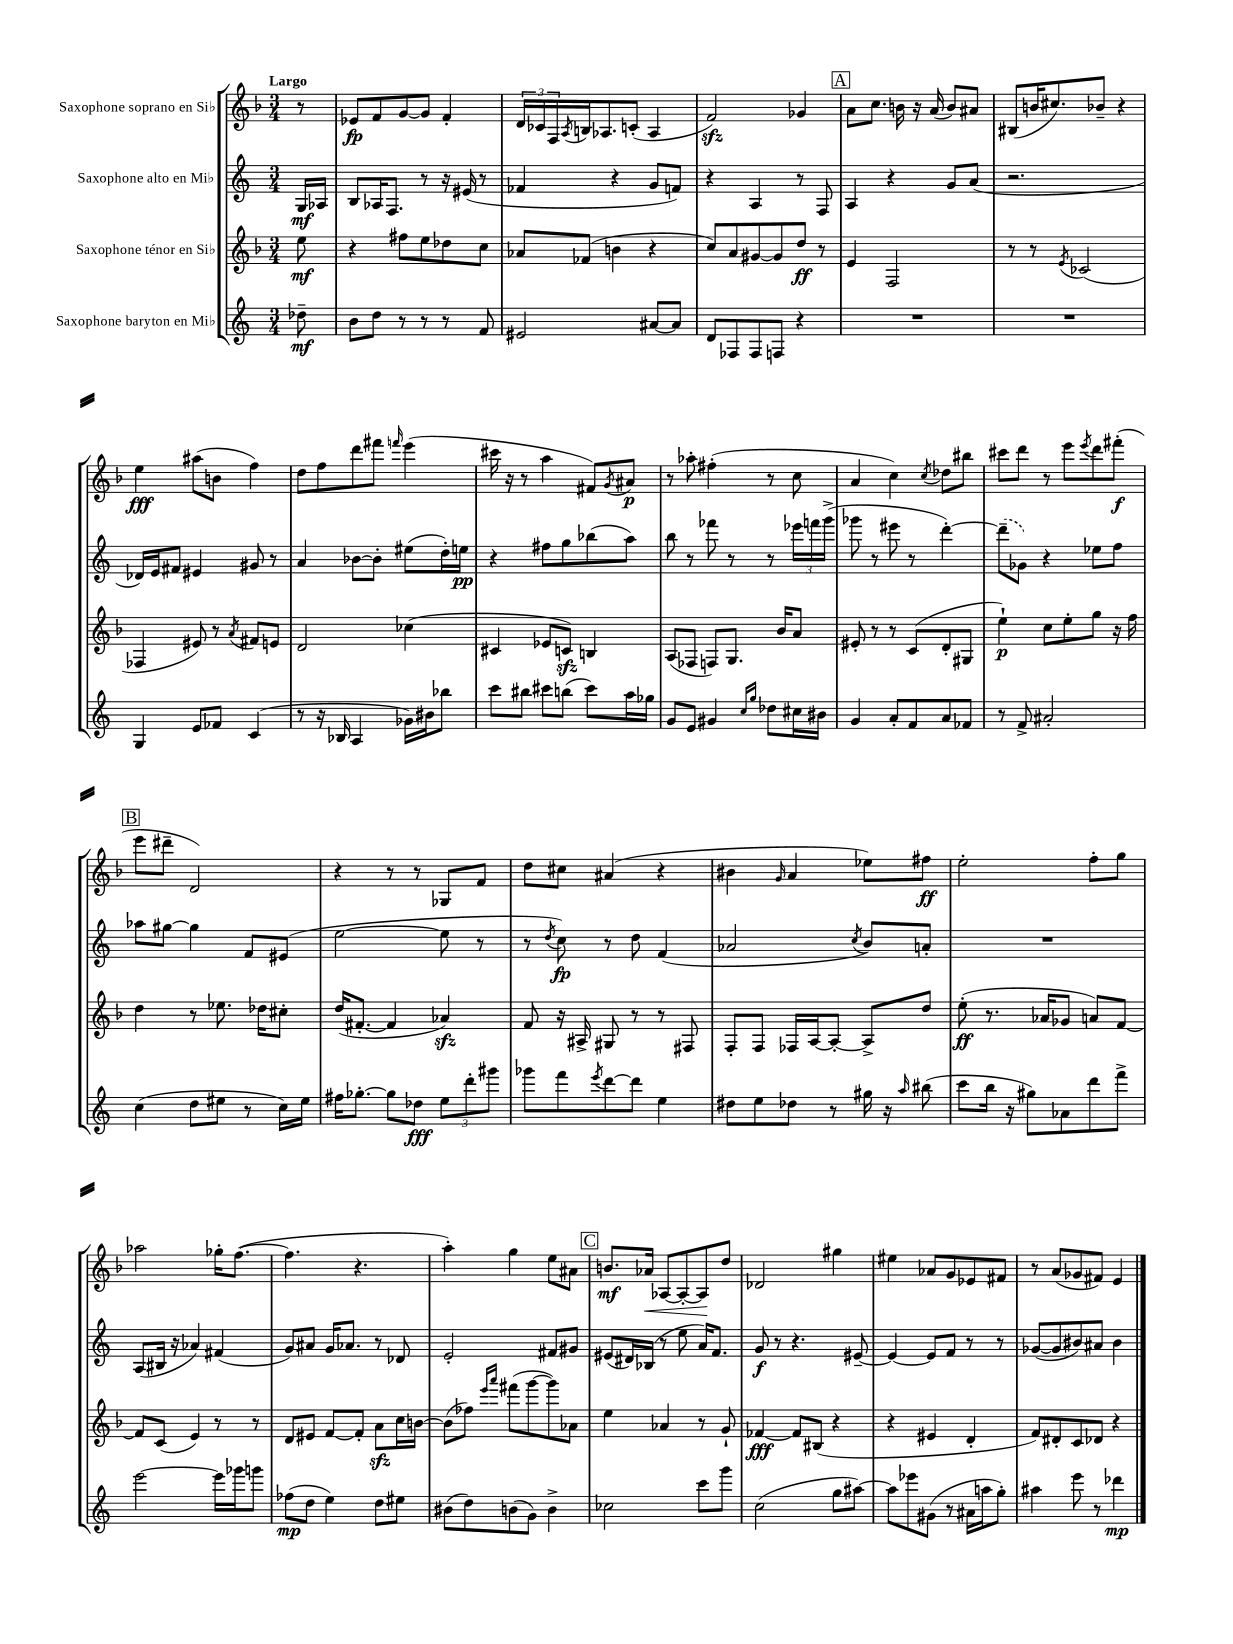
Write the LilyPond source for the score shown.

<<
\new StaffGroup <<
\new Staff = "s0" \with { instrumentName = "Saxophone soprano en Sib" } {
    \clef treble \key f \major \numericTimeSignature \time 3/4 \partial 8 \tempo "Largo"
    r8 |
    ees'8\fp f'8 g'8~ g'8 f'4-. |
    \tuplet 3/2 { d'16 ces'16 f16 } \acciaccatura { a8 } b16 aes8. c'8-.( aes4 |
    f'2\sfz) ges'4 |
    \mark \markup { \box "A" } a'8 c''8. b'16 r16 a'16( b'8) ais'8 |
    bis8( b'16 cis''8.) bes'8-- r4 |
    e''4\fff ais''8( b'8 f''4) |
    d''8 f''8 d'''8 fis'''8 \grace { f'''16 } e'''4( |
    cis'''16 r16 r8 a''4 fis'8) \acciaccatura { g'8 } ais'8\p |
    r8 aes''8-. fis''4-.( r8 c''8 |
    a'4 c''4) \acciaccatura { c''8 } des''8 bis''8 |
    cis'''8 d'''8 r8 e'''8 \acciaccatura { e'''8 } d'''8 fis'''8-.\f( |
    \mark \markup { \box "B" } e'''8 dis'''8-- d'2) |
    r4 r8 r8 ges8 f'8 |
    d''8 cis''8 ais'4( r4 |
    bis'4 \grace { g'16 } a'4 ees''8) fis''8\ff |
    e''2-. f''8-. g''8 |
    aes''2 ges''16-. f''8.~( |
    f''4. r4. |
    a''4-.) g''4 e''8 ais'8 |
    \mark \markup { \box "C" } b'8.\mf aes'16\< aes8~ aes8~-. aes8\! d''8 |
    des'2 gis''4 |
    eis''4 aes'8 g'8 ees'8 fis'8 |
    r8 a'8( ges'8 fis'8) e'4 \bar "|." |
}
\new Staff = "s1" \with { instrumentName = "Saxophone alto en Mib" } {
    \clef treble \key c \major \numericTimeSignature \time 3/4 \partial 8
    g16\mf aes16 |
    b8 aes16 f8. r8 r16 eis'16( r8 |
    fes'4 r4 g'8 f'8) |
    r4 a4 r8 f8 |
    \mark \markup { \box "A" } a4 r4 g'8 a'8( |
    r2. |
    des'16) e'16 fis'8 eis'4 gis'8 r8 |
    a'4 bes'8~ bes'8-. eis''8( d''16-.) e''16\pp |
    r4 fis''8 g''8 bes''8( a''8) |
    b''8 r8 fes'''8 r8 r8 \tuplet 3/2 { ees'''16 f'''16 g'''16->( } |
    ges'''8 r8 eis'''8 r8 d'''4~-.) |
    \once \slurDashed d'''8--( ges'8) r4 ees''8 f''8 |
    \mark \markup { \box "B" } aes''8 gis''8~ gis''4 f'8 eis'8( |
    e''2~ e''8 r8 |
    r8 \acciaccatura { d''8 } c''8\fp) r8 d''8 f'4( |
    aes'2 \acciaccatura { c''8 } b'8) a'8-. |
    R2. |
    a8( bis16 r16 aes'4) fis'4( |
    g'8) ais'8 g'16 aes'8. r8 des'8 |
    e'2-. fis'8 gis'8 |
    \mark \markup { \box "C" } eis'8( dis'16) bes16( r8 e''8 a'16) f'8. |
    g'8\f r8 r4. eis'8~-- |
    eis'4~ eis'8 f'8 r8 r8 |
    ges'8~( ges'8 bis'8) ais'8 bis'4 \bar "|." |
}
\new Staff = "s2" \with { instrumentName = "Saxophone ténor en Sib" } {
    \clef treble \key f \major \numericTimeSignature \time 3/4 \partial 8
    e''8\mf |
    r4 fis''8 e''8 des''8 c''8 |
    aes'8 fes'8( b'4 r4 |
    c''8) a'8 gis'8~ gis'8 d''8\ff r8 |
    \mark \markup { \box "A" } e'4 f2 |
    r8 r8 \acciaccatura { e'8 } ces'2( |
    fes4 eis'8) r8 \acciaccatura { a'8 } fis'8 e'8 |
    d'2 ces''4( |
    cis'4 ees'8 c'8\sfz) b4 |
    a8( fes8 f8) g8. bes'16 a'8 |
    eis'8-. r8 r8 c'8( d'8-. gis8 |
    e''4-!\p) c''8 e''8-. g''8 r16 f''16 |
    \mark \markup { \box "B" } d''4 r8 ees''8. des''16 cis''8-. |
    d''16( fis'8.~-. fis'4 aes'4\sfz) |
    f'8 r16 ais16-> gis8 r8 r8 fis8 |
    f8-. f8 fes16 a16~ a8~-. a8-> d''8 |
    e''8-.\ff( r8. aes'16 ges'8 a'8) f'8~ |
    f'8 c'8( e'4) r8 r8 |
    d'8 eis'8 f'8~ f'8-. a'8\sfz c''16 b'16~ |
    b'8( fes''8) \grace { e'''16 a'''16 } fis'''8( g'''8~ g'''8) aes'8 |
    \mark \markup { \box "C" } e''4 aes'4 r8 g'8-! |
    fes'4~\fff fes'8 bis8( r4 |
    r4 eis'4 d'4-. |
    f'8) dis'8-. c'8 des'8 r4 \bar "|." |
}
\new Staff = "s3" \with { instrumentName = "Saxophone baryton en Mib" } {
    \clef treble \key c \major \numericTimeSignature \time 3/4 \partial 8
    des''8--\mf |
    b'8 d''8 r8 r8 r8 f'8 |
    eis'2 ais'8~ ais'8 |
    d'8 fes8 fes8 f8 r4 |
    \mark \markup { \box "A" } R2. |
    R2. |
    g4 e'8 fes'8 c'4( |
    r8 r16 bes16 a4 ges'16) bis'16 bes''8 |
    c'''8 bis''8 cis'''8 b''8( cis'''8) a''16 ges''16 |
    g'8 e'8 gis'4 \grace { c''16 g''16 } des''8 cis''16 bis'16 |
    g'4 a'8-. f'8 a'8 fes'8 |
    r8 f'8-> ais'2-. |
    \mark \markup { \box "B" } c''4( d''8 eis''8 r8 c''16) eis''16 |
    fis''16 ges''8.~-. ges''8 des''8\fff \tuplet 3/2 { e''8 d'''8-. gis'''8 } |
    ges'''8 f'''8 \acciaccatura { e'''8 } d'''8~ d'''8 e''4 |
    dis''8 e''8 des''8 r8 gis''16 r16 \grace { a''16 } bis''8( |
    c'''8 b''16 r16 gis''8) aes'8 d'''8 f'''8-> |
    e'''2~ e'''16 ges'''16 g'''8 |
    fes''8\mp( d''8 e''4) d''8 eis''8 |
    bis'8( d''8) b'8( g'8) b'4-> |
    \mark \markup { \box "C" } ces''2 c'''8 g'''8 |
    c''2( g''8 ais''8~) |
    ais''8 ees'''8 gis'8( r8 ais'16 a''16 g''8-.) |
    ais''4 e'''8 r8 des'''4\mp \bar "|." |
}
>>
>>
\layout { \context { \Score \remove "Bar_number_engraver" } }
